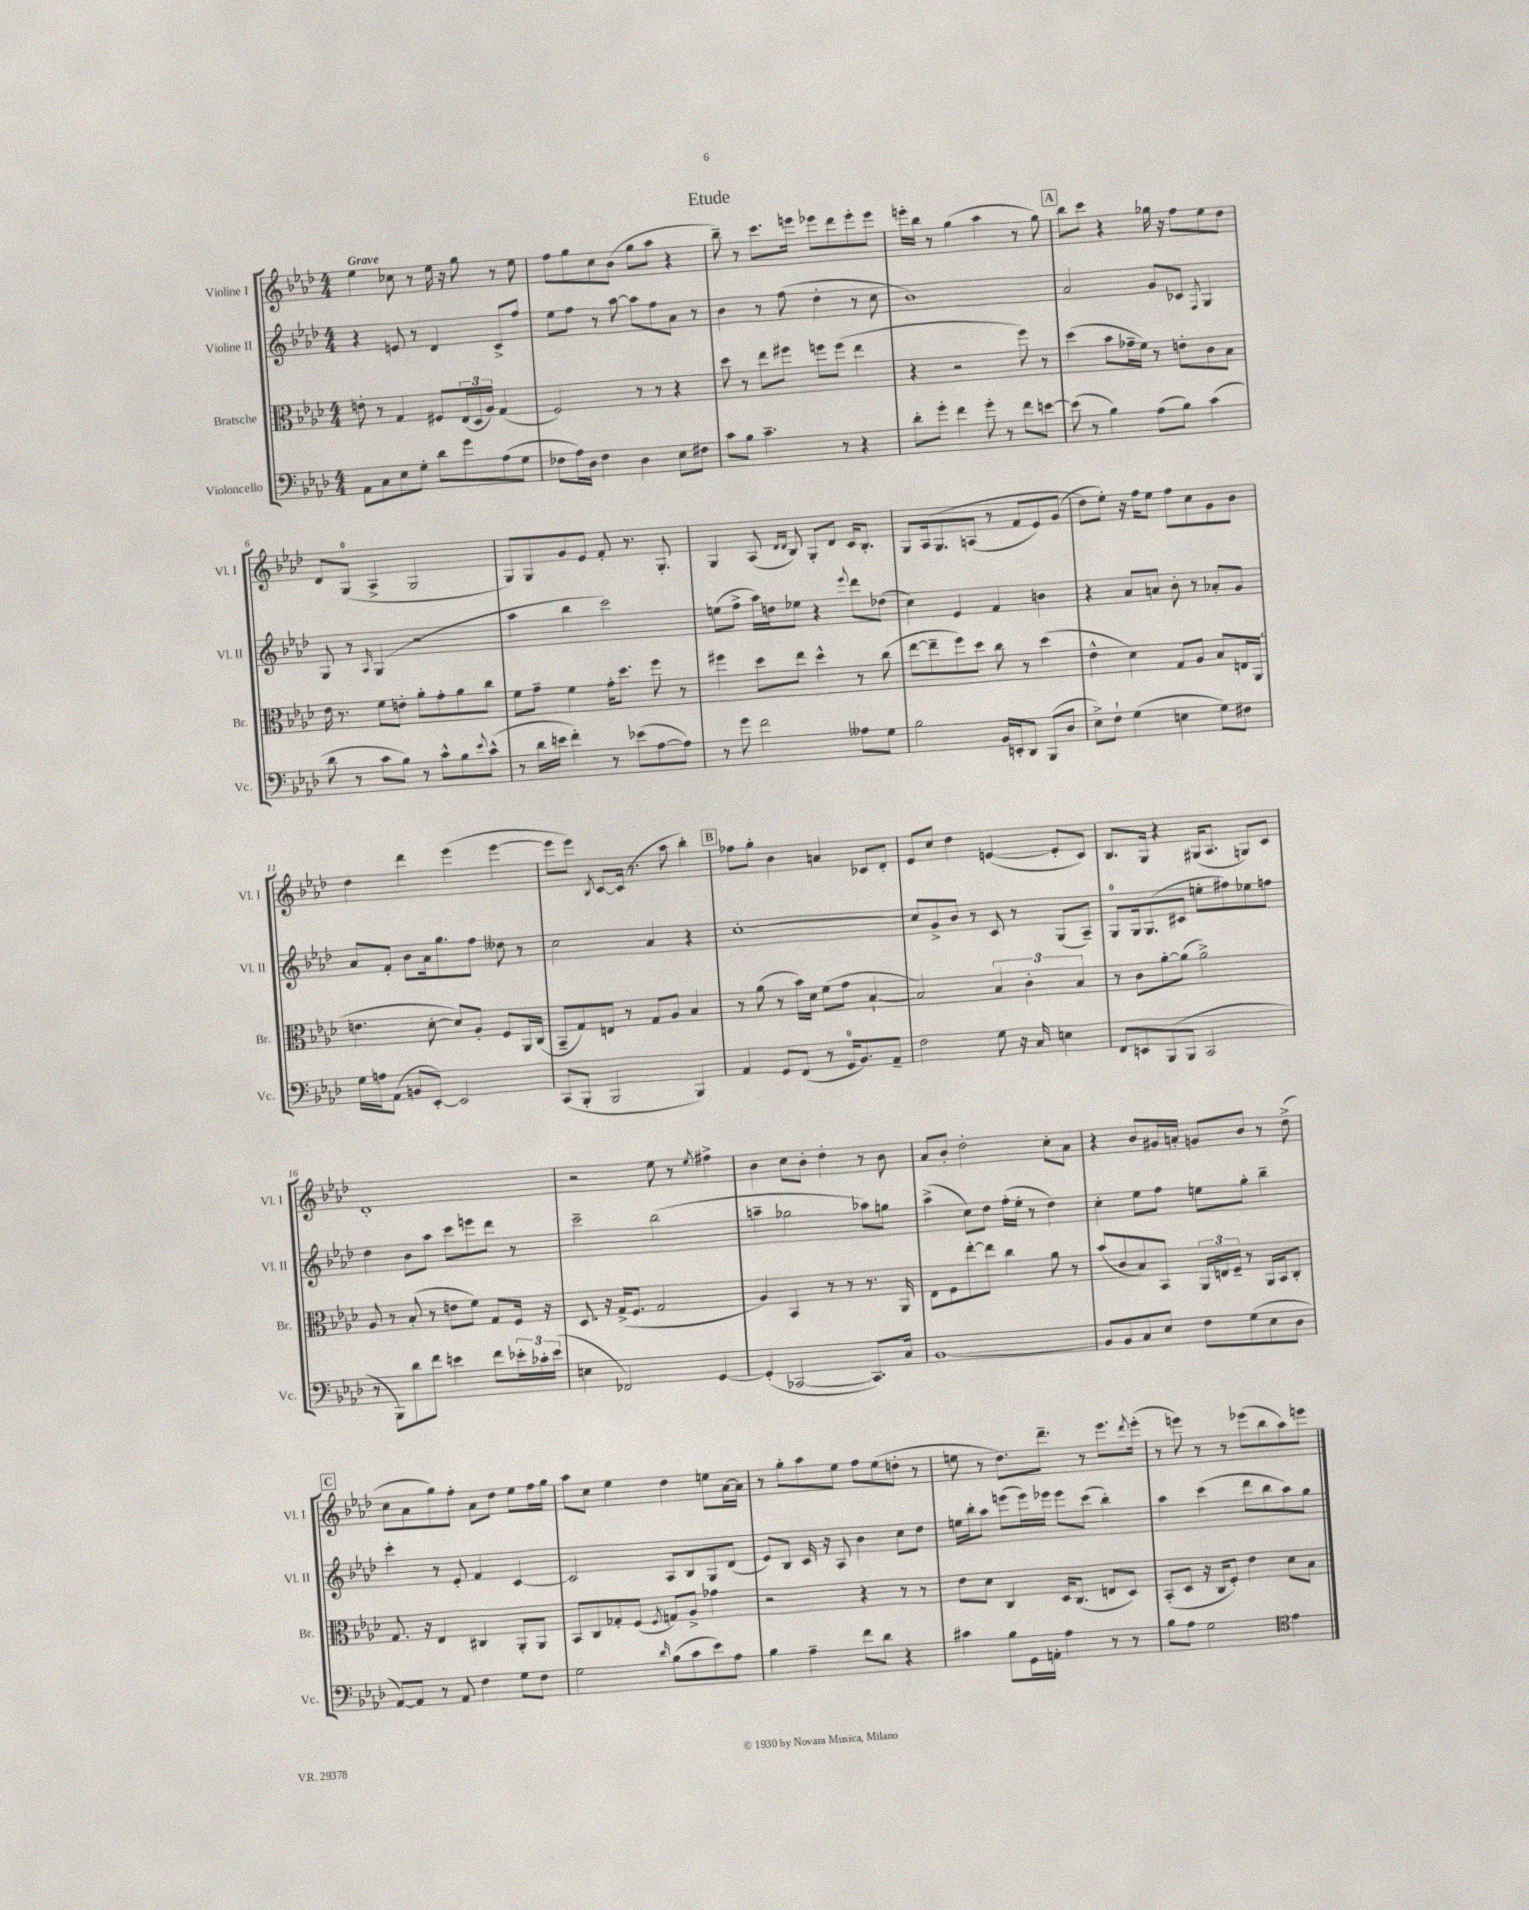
\header { title = "Etude" }
<<
\new StaffGroup <<
\new Staff = "s0" \with { instrumentName = "Violine I" shortInstrumentName = "Vl. I" } {
    \clef treble \key aes \major \numericTimeSignature \time 4/4 \tempo "Grave"
    ees''4 ces''8 r8 ees''16 r16 g''8 r8 ees''8 |
    f''8 g''8 c''8 bes'8( g''8 aes''8 r4 |
    bes''8--) r8 c'''8. e'''16 ees'''8 des'''8 ees'''8-. ees'''8 |
    e'''16-. bes''16 r8 g''4( aes''4 r8 g''8) |
    \mark \markup { \box "A" } bes''8 c'''8 r4 ges''16 r16 f''8 ees''8 des''8 |
    des'8 g8-0( aes4-> g2 |
    g8) g8 g'8 ees'8 f'8-. r8. g8.-. |
    g4 aes8( \grace { des'16 des'16 } bes8) g8-. des'8 c'16 bes8.-. |
    g8 aes16\( g8. a8( r8 f'8 ees'8) g'8( |
    des''8\) ees''8-.) r16 f''16 ees''8 f''8 c''8 g'8 bes'8 |
    des''4 des'''4 ees'''4( ees'''4~ |
    ees'''8 ees'''8) \acciaccatura { bes8 } c'8~ c'16( r8. aes''8 bes''4-.) |
    \mark \markup { \box "B" } fes''8 g''8-. bes'4 a'4 ces'8 des'8-. |
    ees'8 c''8 des''4 e'4~( e'8-. c'8) |
    bes8. g16 r4 gis16( aes8. g8) c'8 |
    des'1-. |
    r2 ees''8 r8 \acciaccatura { ees''8 } fis''4-> |
    bes'4 c''8 bes'8-. des''4-. r8 bes'8 |
    aes'8 bes'8-. des''2-. c''8-. aes'8 |
    r4 bes'8 gis'16 a'16-. g'8 bes'8 r8 des''8->( |
    \mark \markup { \box "C" } c''8 aes'8 g''8) f''8-. aes'8 des''8 ees''8 f''16 g''16 |
    aes''8 c''8 ees''4 des''4 e''8 aes'16~ aes'16 |
    r8 g''8-. aes''8 ees''8 f''8 ees''8( d''8-. r8 |
    e''8 r8 des''8.) des'''8.-- r8 ees'''8. \acciaccatura { des'''8 } ees'''16-.( |
    r8 e'''8) r8 r8 ees'''8( bes''8 aes''8) e'''8 \bar "|." |
}
\new Staff = "s1" \with { instrumentName = "Violine II" shortInstrumentName = "Vl. II" } {
    \clef treble \key aes \major \numericTimeSignature \time 4/4
    r4 e'8 r8 des'4 c'8-> f''8 |
    ees''8 f''8 r8 aes''8~ aes''8 f''8 aes'8 r8 |
    bes'4 r8 f''8( des''4-. r8 c''8 |
    bes'1) |
    \mark \markup { \box "A" } aes'2 g'8 ces'8 \acciaccatura { f8 } g4 |
    g8 r8 \grace { aes16 } g4( r2 |
    aes''4 bes''4 c'''2) |
    e''8( f''8-> aes''16) d''16 ees''8 r4 \appoggiatura { ees'''8 } des'''8 des''8( |
    c''4) ees'4 f'4 b'4 |
    r4 aes'8 a'8 bes'8-. r8 aes'8-. g'8 |
    aes'8 f'8-. bes'8 aes'16 g''8. f''8 deses''8 r8 |
    c''2 aes'4 r4 |
    \mark \markup { \box "B" } c''1~-. |
    c''8 g'8-> bes'8 r8 c'8 r8 g8( aes8--) |
    g8-0 g16 g8.( cis'8 e''8-. fis''8) ees''8 f''8 |
    des''4 bes'8 aes''8 c'''8 e'''8 des'''8 r8 |
    c'''2-- bes''2( |
    a''4-- ges''2 aes''8) g''8 |
    aes''4->( c''8) des''8 f''16-.( ees''16-. r8 des''4) |
    c''4-. ees''8 f''8 e''8 g''8-. bes''4-- |
    \mark \markup { \box "C" } c'''4-. r8 ees'8-. f'4 c'4~ |
    c'2 aes8 bes8 g8 des'8( |
    ees'8) bes8 c'16 r16 aes8 bes'4 c''8 des''8 |
    e''16 bes''16-. aes''8 e'''8( e'''16) ees'''16 ees'''8 c'''8( bes''4-.) |
    aes''4 c'''4( des'''8 bes''8 aes''8) g''8 \bar "|." |
}
\new Staff = "s2" \with { instrumentName = "Bratsche" shortInstrumentName = "Br." } {
    \clef alto \key aes \major \numericTimeSignature \time 4/4
    e'8-. r8 g4 fis8 \tuplet 3/2 { ees16( des16 aes16) } g4( |
    f2) r8 r8 r4 |
    des''8 r8 ees''8 fis''8 f''8 f''8( ees''4 |
    r4 r2 f''8) r8 |
    \mark \markup { \box "A" } des''4( bes'8 ges'16-- f'16) r8 e'8-. c'8 bes8 |
    ees'16 r8. f'8 e'8-. aes'8-. g'8-. aes'8 c''8 |
    f'8 g'8-- f'4 g'16-. des''8. f''8 r8 |
    fis''4 des''8 ees''8 des''4-^ r8 c''8( |
    ees''8~ ees''8-- f''8) des''8 c''8 r8 des''4( |
    ees'4-^ des'4) g8 aes8 bes8 e16 aes,16( |
    e'4. des'8~-. des'8) aes8-. f8 aes,16 c16( |
    bes,8-- g8) e8 r8 g8 aes8 bes4 |
    \mark \markup { \box "B" } r8 aes'8( r8 bes'16) des'16 f'8( g'8 bes4~-! |
    bes2) \tuplet 3/2 { bes4 c'4-. bes4 } |
    r8 c'8 aes'8~-. aes'8( aes'2->) |
    aes8 r8 bes8-.( r8 e'8 f'8) g8 f16 r16 |
    des8. r16 g16->( f8. g2 |
    aes4) bes,4 r8 r8 r8. aes,16 |
    ees8 f8 ees''8~-. ees''8 c''4 aes'8 r8 |
    bes'8( c'8 bes8) bes,8 \tuplet 3/2 { aes,16 e16 f16-- } r8 aes,16 bes,16 c8-. |
    \mark \markup { \box "C" } g8. r16 ees4 cis4 aes,8-. aes,8 |
    bes,8 c8 ges8-. f8( \acciaccatura { f8 } g8) aes8-> ges'4 |
    r2 r4 r8 r8 |
    ees'8 des'8 c4 des16 c8.( e8 des8) |
    bes,8-.( des8 r16 c16 f8-.) ees'4 des'8 bes8 \bar "|." |
}
\new Staff = "s3" \with { instrumentName = "Violoncello" shortInstrumentName = "Vc." } {
    \clef bass \key aes \major \numericTimeSignature \time 4/4
    aes,8 c8 ees8 g8-. des'8 g'8 aes8( g8 |
    fes8 aes16) des16 fes4 des4 ees8 fis8 |
    c'8 bes8 c'4.-- r8 r4 |
    des'8-. g'8-. f'4 g'8-. r8 f'8 e'8~ |
    \mark \markup { \box "A" } e'8( r8 bes4) aes8( bes8) c'4( |
    des'8 r8 c'8 bes8) r8 c'8-^ bes8 \appoggiatura { ees'8 } c'8-^( |
    r8 des'16 e'16 f'4-.) r8 ees'8( aes8~ aes8) |
    r8 g'8 f'2 aeses8 g8 |
    bes2 bes,16 e,16-. des,8 bes,,8( des8 |
    ees8->) f8-! g4( e4 g8) fis8 |
    g16 a16 aes,8( b,8 ees,8~-.) ees,2 |
    c,8( bes,,8-. bes,,2 bes,,4) |
    \mark \markup { \box "B" } aes,4 g,8 f,8( r8 g,16-0 bes,8.) aes,8-- |
    f2 g8 r16 c16 e4 |
    f,8 e,8 bes,,8( bes,,8 c,2 |
    r8 bes,,8) des'8 f'8 e'4 f'8 \tuplet 3/2 { ees'16-. ces'16-. ees'16( } |
    e4 fes,2) g,4~ |
    g,4-.( ces,2~ ces,8.) c16 |
    bes,1~ |
    bes,8 bes,8 c8 ees8 f8 g8( ees8 des8 |
    \mark \markup { \box "C" } aes,8~) aes,8 r8 aes,8 f4 g8 f8 |
    g2 \grace { des'16 } bes8( c'8 ees'8) aes8 |
    bes4 aes4-- f'8 des'8 r4 |
    cis'4 bes8 g,16 a,16-. aes4 r8 r8 |
    bes8 aes8 g2 \clef tenor ees'4 \bar "|." |
}
>>
>>
